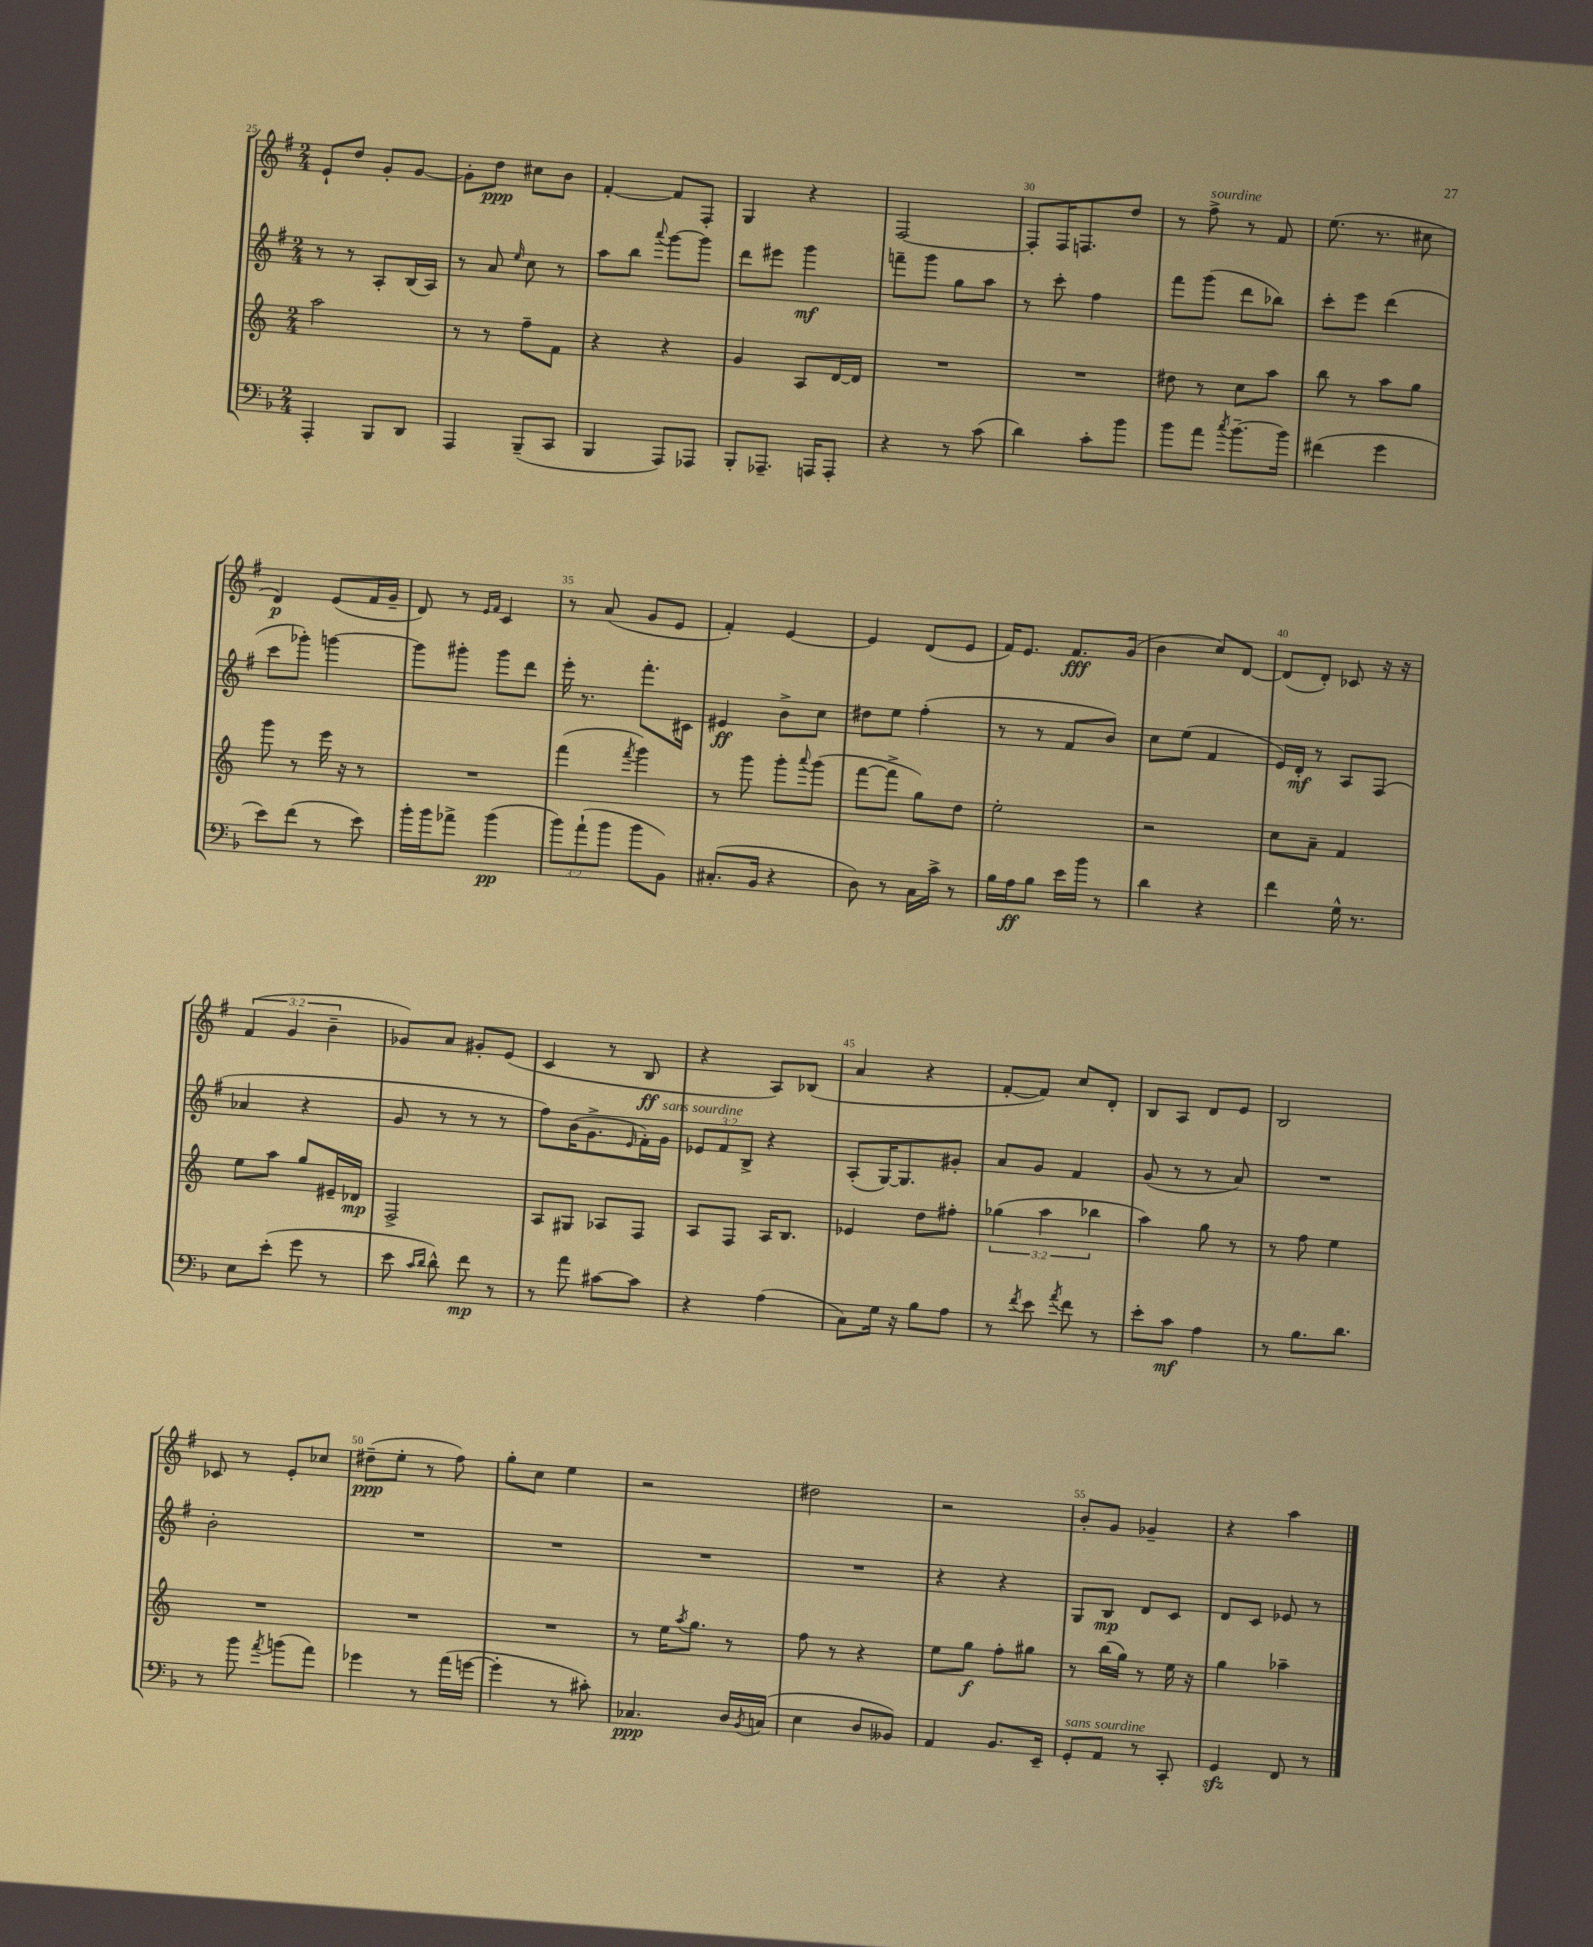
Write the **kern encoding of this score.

**kern	**kern	**kern	**kern
*staff4	*staff3	*staff2	*staff1
*clefF4	*clefG2	*clefG2	*clefG2
*k[b-]	*k[]	*k[f#]	*k[f#]
*M2/4	*M2/4	*M2/4	*M2/4
4AAA'	2aa	8r	8e`
.	.	8r	8dd
8BBB-	.	8A'	8g'
8DD	.	(16B	[8g
.	.	16A)	.
=	=	=	=
4AAA	8r	8r	8g']
.	8r	8a	8dd
.	.	16qqee	.
(8BBB-~	8ff~	8cc	8cc#
8CC	8f	8r	8b
=	=	=	=
4BBB-	4r	8aa	[4f#'
.	.	8bb	.
.	.	8qqaaa	.
8AAA)	4r	[8ggg	8f#]
8AAA-	.	8ggg]	8F#'
=	=	=	=
8BBB-'	4g	8ddd	4G
8.AAA-~	.	8eee#	.
.	8A	4ggg	4r
16AAA	.	.	.
8AAA'	[16d	.	.
.	16d]	.	.
=	=	=	=
4r	2r	8fff~	[2F#
.	.	8ggg	.
8r	.	8gg	.
(8c	.	8aa	.
=	=	=	=
4d)	2r	8r	8F#']
.	.	8ccc'	16F#
.	.	.	8.F
8c'	.	4ff#	.
8b-	.	.	8dd
=	=	=	=
8b-	8dd#	8fff#	8r
8a	8r	(8ggg	8ff#^
8qcc	.	.	.
[8.b-~	8cc	8ddd	8r
.	8aa	8bb-)	8f#
16b-]	.	.	.
=	=	=	=
(4f#	8bb	8ccc'	(8.ee
.	8r	8eee	.
.	.	.	8.r
4g	8aa	(4ddd	.
.	8gg	.	8cc#
=	=	=	=
8e)	8ggg	8ccc	4d)
(8f	8r	8ggg-')	.
8r	16eee	[4ggg	(8e
.	16r	.	.
8e)	8r	.	16f#
.	.	.	16g~
=	=	=	=
16b-'	2r	8ggg]	8d)
16b-	.	.	.
8a-^	.	8ggg#'	8r
.	.	.	16qqe
.	.	.	16qqf#
(4b-	.	8ggg#	4c
.	.	8ddd	.
=	=	=	=
12b-)	(4fff	16eee'	8r
.	.	8.r	.
(12a`	.	.	.
.	.	.	(8a
12b-	.	.	.
.	8qfff	.	.
8b-	4ggg)	8.fff#'	8g
8BB-)	.	.	8e
.	.	16c#	.
=	=	=	=
(8.C#'	8r	4e#	4f#')
.	8ggg	.	.
16BB-	.	.	.
4r	8ggg'	8b^	[4e
.	8qqaaa	.	.
.	(8ggg	8cc	.
=	=	=	=
8D)	[8fff	8dd#	4e]
8r	8fff^]	8ee	.
16C	8gg)	(4ff#'	(8d
16c^	.	.	.
8r	8dd	.	8e
=	=	=	=
16B-	2ee'	8r	16f#)
16A	.	.	8.e
8B-	.	8r	.
16e	.	8f#	8.f#
16b-	.	.	.
8r	.	8b)	.
.	.	.	(16g
=	=	=	=
4d	2r	8cc	4b
.	.	(8ee	.
4r	.	4f#	8cc)
.	.	.	[8d
=	=	=	=
4f	8cc	16e)	(8d]
.	.	16d'	.
.	8a~	8r	8d')
16G^^	4f	8A	8c-
8.r	.	.	.
.	.	(8F#	16r
.	.	.	16r
=	=	=	=
8E	8ee	4a-	(6f#
(8e'	8aa	.	.
.	.	.	6g
8g	8gg	4r	.
.	.	.	6b~
8r	16e#~	.	.
.	16d-	.	.
=	=	=	=
8e	2F^	8g	8g-)
16qqc	.	.	.
16qqd	.	.	.
8d^^)	.	8r	8a
8f	.	8r	8g#'
8r	.	8r	(8e
=	=	=	=
8r	8A	8ff#)	4c
8a	8G#	(16b	.
.	.	8.g^	.
[8c#	8A-	.	8r
.	.	16qqe	.
8c#]	8F	16f#')	8B
.	.	16g	.
=	=	=	=
4r	8A	12e-	4r
.	.	12f#	.
.	8F	.	.
.	.	12B^	.
(4A	16A	4r	8A)
.	8.B	.	.
.	.	.	(8B-
=	=	=	=
8C)	4e-	(8A'	4a
16G	.	[16G)	.
16r	.	8.G]	.
8B-	8dd	.	4r
8A	8ff#'	8g#'	.
=	=	=	=
8r	(6gg-	8a	[8f#'
8qf	.	.	.
8e	.	8g	8f#])
.	6aa	.	.
8qa	.	.	.
8f	.	4f#	8cc
.	6bb-	.	.
8r	.	.	8d'
=	=	=	=
8e'	4aa)	(8g	8B
8c	.	8r	8A
4A	8gg	8r	8d
.	8r	8a)	8e
=	=	=	=
8r	8r	2r	2B
8.B-	8ff	.	.
.	4ee	.	.
8.d	.	.	.
=	=	=	=
8r	2r	2b'	8c-
8b-	.	.	8r
8qa	.	.	.
(8b	.	.	8e'
8a)	.	.	8cc-
=	=	=	=
4g-	2r	2r	(8dd#~
.	.	.	8ee'
8r	.	.	8r
(16a	.	.	8ff#)
[16g	.	.	.
=	=	=	=
4g']	2r	2r	8gg'
.	.	.	8cc
8r	.	.	4ee
8c#')	.	.	.
=	=	=	=
4.C-	8r	2r	2r
.	16ee	.	.
.	8qaa	.	.
.	8.gg	.	.
16D	8r	.	.
8qBB-	.	.	.
(16C	.	.	.
=	=	=	=
4E	8ff	2r	2dd#
.	8r	.	.
8D	4r	.	.
8BB--)	.	.	.
=	=	=	=
4AA	8ee	4r	2r
.	8gg	.	.
8.BB-	8ff'	4r	.
.	8gg#	.	.
16EE~	.	.	.
=	=	=	=
8GG'	8r	8G	8b'
8AA	(16bb	8B	8g
.	16gg)	.	.
8r	8r	8d	4g-~
8CC'	16ee	8c	.
.	16r	.	.
=	=	=	=
4GG	4gg	8d	4r
.	.	8c	.
8FF	4aa-~	8e-	4aa
8r	.	8r	.
==	==	==	==
*-	*-	*-	*-
